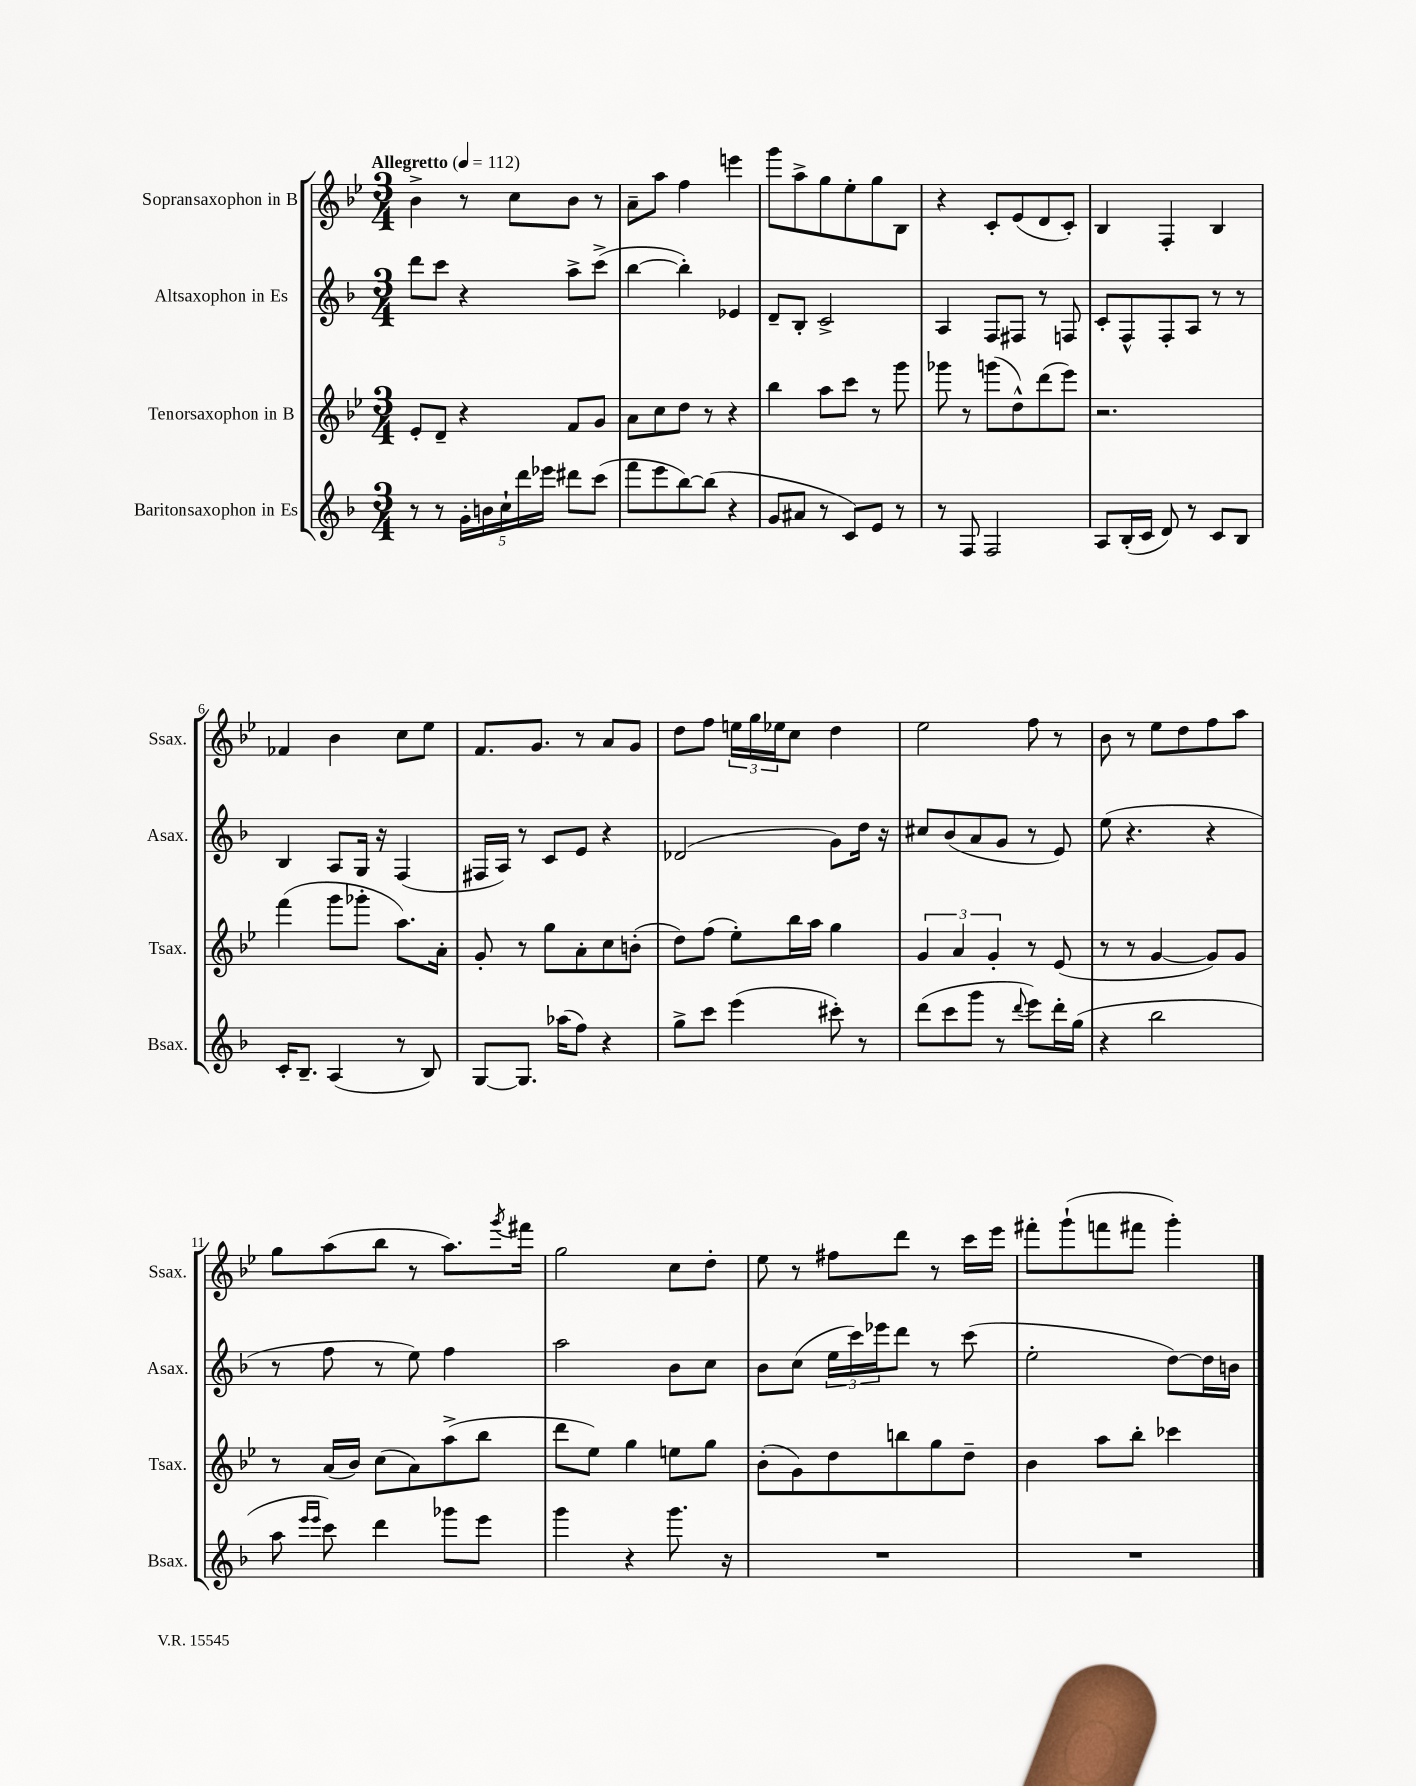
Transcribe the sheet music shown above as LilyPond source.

<<
\new StaffGroup <<
\new Staff = "s0" \with { instrumentName = "Sopransaxophon in B" shortInstrumentName = "Ssax." } {
    \clef treble \key bes \major \numericTimeSignature \time 3/4 \tempo "Allegretto" 4 = 112
    bes'4-> r8 c''8 bes'8 r8 |
    a'8-- a''8 f''4 e'''4 |
    g'''8 a''8-> g''8 ees''8-. g''8 bes8 |
    r4 c'8-. ees'8( d'8 c'8-.) |
    bes4 f4-. bes4 |
    fes'4 bes'4 c''8 ees''8 |
    f'8. g'8. r8 a'8 g'8 |
    d''8 f''8 \tuplet 3/2 { e''16 g''16 ees''16 } c''8 d''4 |
    ees''2 f''8 r8 |
    bes'8 r8 ees''8 d''8 f''8 a''8 |
    g''8 a''8( bes''8 r8 a''8.) \acciaccatura { g'''8 } fis'''16 |
    g''2 c''8 d''8-. |
    ees''8 r8 fis''8 d'''8 r8 c'''16 ees'''16 |
    fis'''8-. g'''8-!( f'''8 fis'''8 g'''4-.) \bar "|." |
}
\new Staff = "s1" \with { instrumentName = "Altsaxophon in Es" shortInstrumentName = "Asax." } {
    \clef treble \key f \major \numericTimeSignature \time 3/4
    d'''8 c'''8 r4 a''8-> c'''8->( |
    bes''4~ bes''4-.) ees'4 |
    d'8-- bes8-. c'2-> |
    a4 f8 fis8 r8 f8 |
    c'8-. f8-^ f8-. a8 r8 r8 |
    bes4 a8 g16 r16 f4( |
    fis16 a16) r8 c'8 e'8 r4 |
    des'2( g'8) d''16 r16 |
    cis''8 bes'8( a'8 g'8 r8 e'8) |
    e''8( r4. r4 |
    r8 f''8 r8 e''8) f''4 |
    a''2 bes'8 c''8 |
    bes'8 c''8( \tuplet 3/2 { e''16 c'''16) ees'''16 } d'''8 r8 c'''8( |
    e''2-. d''8~) d''16 b'16 \bar "|." |
}
\new Staff = "s2" \with { instrumentName = "Tenorsaxophon in B" shortInstrumentName = "Tsax." } {
    \clef treble \key bes \major \numericTimeSignature \time 3/4
    ees'8-. d'8-- r4 f'8 g'8 |
    a'8 c''8 d''8 r8 r4 |
    bes''4 a''8 c'''8 r8 g'''8 |
    ges'''8 r8 g'''8( d''8-^) d'''8( ees'''8) |
    r2. |
    f'''4( g'''8 ges'''8-. a''8.) a'16-. |
    g'8-. r8 g''8 a'8-. c''8 b'8-.( |
    d''8) f''8( ees''8-.) bes''16 a''16 g''4 |
    \tuplet 3/2 { g'4 a'4 g'4-. } r8 ees'8( |
    r8 r8 g'4~ g'8) g'8 |
    r8 a'16( bes'16) c''8( a'8) a''8->( bes''8 |
    d'''8 ees''8) g''4 e''8 g''8 |
    bes'8-.( g'8) d''8 b''8 g''8 d''8-- |
    bes'4 a''8 bes''8-. ces'''4 \bar "|." |
}
\new Staff = "s3" \with { instrumentName = "Baritonsaxophon in Es" shortInstrumentName = "Bsax." } {
    \clef treble \key f \major \numericTimeSignature \time 3/4
    r8 r8 \tuplet 5/4 { g'16-. b'16 c''16-! d'''16 ees'''16 } dis'''8 c'''8( |
    f'''8 e'''8 bes''8~) bes''8( r4 |
    g'8 ais'8 r8 c'8) e'8 r8 |
    r8 f8 f2 |
    a8 bes16-.( c'16 d'8) r8 c'8 bes8 |
    c'16-. bes8.-- a4( r8 bes8) |
    g8~ g8. aes''16( f''8) r4 |
    g''8-> c'''8 e'''4( cis'''8-.) r8 |
    d'''8( c'''8 g'''8 r8 \appoggiatura { d'''8 } e'''8) d'''16-. g''16( |
    r4 bes''2 |
    a''8 \grace { e'''16 e'''16 } c'''8) d'''4 ges'''8 e'''8 |
    g'''4 r4 g'''8. r16 |
    R2. |
    R2. \bar "|." |
}
>>
>>
